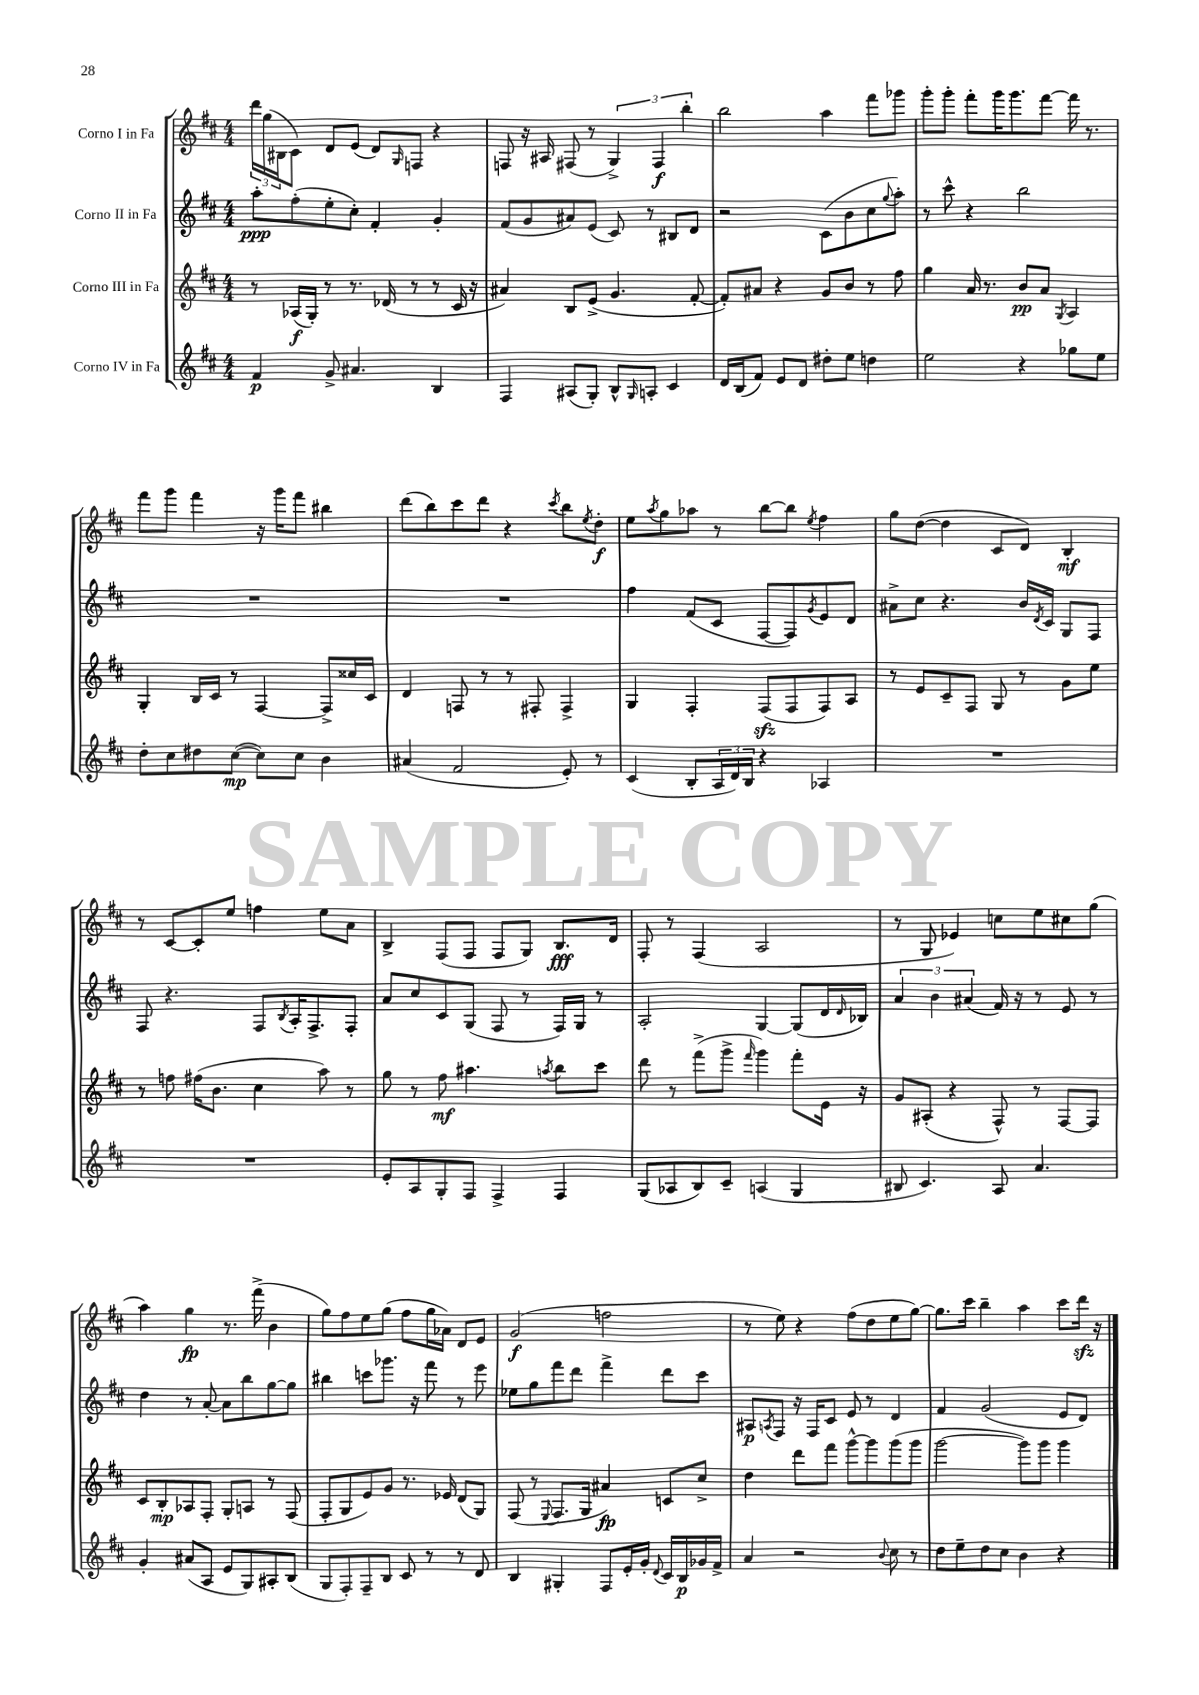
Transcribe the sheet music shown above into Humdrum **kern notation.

**kern	**dynam	**kern	**dynam	**kern	**dynam	**kern	**dynam
*part4	*part4	*part3	*part3	*part2	*part2	*part1	*part1
*staff4	*staff4	*staff3	*staff3	*staff2	*staff2	*staff1	*staff1
*I"Corno IV in Fa	*	*I"Corno III in Fa	*	*I"Corno II in Fa	*	*I"Corno I in Fa	*
*clefG2	*	*clefG2	*	*clefG2	*	*clefG2	*
*k[f#c#]	*	*k[f#c#]	*	*k[f#c#]	*	*k[f#c#]	*
*M4/4	*	*M4/4	*	*M4/4	*	*M4/4	*
=1	=1	=1	=1	=1	=1	=1	=1
4f#/	p	8r	.	8aa'\L	ppp	24ddd\LL	.
.	.	.	.	.	.	(24gg\	.
.	.	.	.	.	.	24B#X\J	.
.	.	(16A-X/LL	f	(8ff#'\	.	8c#\J)	.
.	.	16G'/JJ)	.	.	.	.	.
8g^/	.	8r	.	8ee'\	.	8d/L	.
4.a#X/	.	8.r	.	8cc#'\J)	.	(8e/J	.
.	.	.	.	4f#'/	.	8d/L)	.
.	.	(16d-X/	.	.	.	.	.
.	.	.	.	.	.	16qqG/	.
.	.	8r	.	.	.	8Fn/J	.
4B/	.	8r	.	4g'/	.	4r	.
.	.	16c#/	.	.	.	.	.
.	.	16r	.	.	.	.	.
=2	=2	=2	=2	=2	=2	=2	=2
4F#/	.	4a#X/)	.	(8f#/L	.	8Fn/	.
.	.	.	.	8g/	.	16r	.
.	.	.	.	.	.	16A#X/	.
(8A#X/L	.	8B/L	.	8a#X/)	.	(8F#X/	.
8G'/J)	.	(8e^/J	.	(8e/J	.	8r	.
8B^^/L	.	4.g/	.	8c#/)	.	6G^/)	.
16qqG/	.	.	.	.	.	.	.
8An'/J	.	.	.	8r	.	.	.
.	.	.	.	.	.	6F#/	f
4c#/	.	.	.	8B#X/L	.	.	.
.	.	.	.	.	.	6bb'\	.
.	.	[8f#'/	.	8d/J	.	.	.
=3	=3	=3	=3	=3	=3	=3	=3
16d/LL	.	8f#'/L])	.	2r	.	2bb\	.
(16B/J	.	.	.	.	.	.	.
8f#/J)	.	8a#X/J	.	.	.	.	.
8e/L	.	4r	.	.	.	.	.
8d/J	.	.	.	.	.	.	.
8dd#X'\L	.	8g/L	.	(8c#\L	.	4aa\	.
8ee\J	.	8b/J	.	8b\	.	.	.
4ddn\	.	8r	.	8cc#\	.	8fff#\L	.
.	.	.	.	8qqgg/	.	.	.
.	.	8ff#\	.	8aa'\J)	.	8ggg-X\J	.
=4	=4	=4	=4	=4	=4	=4	=4
2ee\	.	4gg\	.	8r	.	8ggg'\L	.
.	.	.	.	8ccc#^^\	.	8ggg'\J	.
.	.	16a/	.	4r	.	8fff#'\L	.
.	.	8.r	.	.	.	.	.
.	.	.	.	.	.	16ggg\K	.
.	.	.	.	.	.	8.ggg\	.
4r	.	8b/L	pp	2bb\	.	.	.
.	.	8a/J	.	.	.	[8fff#\J	.
.	.	8qG/	.	.	.	.	.
8gg-X\L	.	4A/	.	.	.	16fff#\]	.
.	.	.	.	.	.	8.r	.
8ee\J	.	.	.	.	.	.	.
!!LO:LB:g=z
=5	=5	=5	=5	=5	=5	=5	=5
8dd'\L	.	4G'/	.	1r	.	8fff#\L	.
8cc#\	.	.	.	.	.	8ggg\J	.
8dd#X\	.	16B/LL	.	.	.	4fff#\	.
.	.	16c#/JJ	.	.	.	.	.
([8cc#\J	mp	8r	.	.	.	.	.
8cc#\L])	.	[4F#/	.	.	.	16r	.
.	.	.	.	.	.	16ggg\KL	.
8cc#\J	.	.	.	.	.	8fff#\J	.
4b\	.	8F#^/L]	.	.	.	4bb#X\	.
.	.	16cc##X/L	.	.	.	.	.
.	.	16c#/JJ	.	.	.	.	.
=6	=6	=6	=6	=6	=6	=6	=6
(4a#X/	.	4d/	.	1r	.	(8ddd\L	.
.	.	.	.	.	.	8bb\)	.
2f#/	.	8Fn/	.	.	.	8ccc#\	.
.	.	8r	.	.	.	8ddd\J	.
.	.	8r	.	.	.	4r	.
.	.	8F#X'/	.	.	.	.	.
.	.	.	.	.	.	8qccc#/	.
8e'/)	.	4F#^/	.	.	.	8bb\L	.
.	.	.	.	.	.	8qee/	.
8r	.	.	.	.	.	8dd'\J	f
=7	=7	=7	=7	=7	=7	=7	=7
(4c#/	.	4G/	.	4ff#\	.	8ee\L	.
.	.	.	.	.	.	8qaa/	.
.	.	.	.	.	.	8gg\	.
8B'/L	.	4F#'/	.	(8f#/L	.	8aa-X\J	.
24A/L	.	.	.	8c#/J	.	8r	.
24d/)	.	.	.	.	.	.	.
24B/JJ	.	.	.	.	.	.	.
4r	.	(8F#zz/L	.	[8F#/L	.	[8bb\L	.
.	.	8F#/	.	8F#/])	.	8bb\J]	.
.	.	.	.	8qg/	.	8qee/	.
4A-X/	.	8F#/)	.	8e/	.	4ff#\	.
.	.	8A/J	.	8d/J	.	.	.
=8	=8	=8	=8	=8	=8	=8	=8
1r	.	8r	.	8a#X^\L	.	8gg\L	.
.	.	8e/L	.	8cc#\J	.	([8dd\J	.
.	.	8c#~/	.	4.r	.	4dd\]	.
.	.	8F#/J	.	.	.	.	.
.	.	8G/	.	.	.	8c#/L	.
.	.	8r	.	16b/LL	.	8d/J)	.
.	.	.	.	8qd/	.	.	.
.	.	.	.	16c#/JJ	.	.	.
.	.	8g\L	.	8G/L	.	4B'/	mf
.	.	8ee\J	.	8F#/J	.	.	.
!!LO:LB:g=z
=9	=9	=9	=9	=9	=9	=9	=9
1r	.	8r	.	8F#/	.	8r	.
.	.	8ffn\	.	4.r	.	[8c#/L	.
.	.	(16ff#X\KL	.	.	.	8c#'/]	.
.	.	8.b\J	.	.	.	.	.
.	.	.	.	.	.	8ee/J	.
.	.	4cc#\	.	8F#/L	.	4ffn\	.
.	.	.	.	8qB/	.	.	.
.	.	.	.	16A'/K	.	.	.
.	.	.	.	8.F#^/	.	.	.
.	.	8aa\)	.	.	.	8ee\L	.
.	.	8r	.	8F#'/J	.	8a\J	.
=10	=10	=10	=10	=10	=10	=10	=10
8e'/L	.	8gg\	.	8a/L	.	4B^/	.
8A/	.	8r	.	8cc#/	.	.	.
8G'/	.	8ff#\	mf	8c#/	.	(8F#/L	.
8F#/J	.	4.aa#X\	.	(8G/J	.	8F#/J	.
4F#^/	.	.	.	8F#/	.	8F#/L	.
.	.	.	.	8r	.	8G/J)	.
.	.	8qaan/	.	.	.	.	.
4F#/	.	8bb\L	.	16F#/LL)	.	8.B/L	fff
.	.	.	.	16G/JJ	.	.	.
.	.	8ccc#\J	.	8r	.	.	.
.	.	.	.	.	.	16d/Jk	.
=11	=11	=11	=11	=11	=11	=11	=11
(8G/L	.	8ddd\	.	2A'/	.	8F#'/	.
8A-X/	.	8r	.	.	.	8r	.
8B/)	.	(8fff#^\L	.	.	.	(4F#/	.
8c#~/J	.	8ggg^\J	.	.	.	.	.
.	.	16qqfff#/	.	.	.	.	.
(4An/	.	4ggg\)	.	[4G/	.	2A/	.
4G/	.	8fff#'\L	.	(8G/L]	.	.	.
.	.	16e\Jk	.	16d/L	.	.	.
.	.	.	.	16qqd/	.	.	.
.	.	16r	.	16B-X/JJ)	.	.	.
=12	=12	=12	=12	=12	=12	=12	=12
8B#X/	.	8g/L	.	6a/	.	8r	.
4.c#/)	.	(8A#X'/J	.	.	.	8G/	.
.	.	.	.	6b\	.	.	.
.	.	4r	.	.	.	4e-X/)	.
.	.	.	.	(6a#X/	.	.	.
8A/	.	8F#^^/)	.	16f#/)	.	8ccn\L	.
.	.	.	.	16r	.	.	.
4.a/	.	8r	.	8r	.	8ee\	.
.	.	[8F#/L	.	8e/	.	8cc#X\	.
.	.	8F#/J]	.	8r	.	(8gg\J	.
!!LO:LB:g=z
=13	=13	=13	=13	=13	=13	=13	=13
4g'/	.	8c#/L	.	4dd\	.	4aa\)	.
.	.	8B'/	mp	.	.	.	.
(8a#X/L	.	8A-X/	.	8r	.	4gg\	fp
8A/J	.	8F#'/J	.	[8a'/	.	.	.
8e/L	.	8G'/L	.	8a\L]	.	8.r	.
8G/)	.	8An/J	.	8bb\	.	.	.
.	.	.	.	.	.	(16fff#^\	.
8A#X'/	.	8r	.	[8gg\	.	4b\	.
(8B/J	.	(8F#/	.	8gg\J]	.	.	.
=14	=14	=14	=14	=14	=14	=14	=14
8G/L	.	8F#'/L	.	4bb#X\	.	8gg\L)	.
8F#'/)	.	8G/	.	.	.	8ff#\	.
8F#~/	.	8e/)	.	8cccn\L	.	8ee\	.
8B/J	.	8g/J	.	8.ggg-X\J	.	(8gg\J	.
8c#/	.	8.r	.	.	.	8ff#\L	.
.	.	.	.	16r	.	.	.
8r	.	.	.	8fff#\	.	16gg\L	.
.	.	16e-X/	.	.	.	16a-X\JJ)	.
8r	.	(8d/L	.	8r	.	8d/L	.
8d/	.	8G/J)	.	8eee\	.	8e/J	.
=15	=15	=15	=15	=15	=15	=15	=15
4B/	.	(8F#/	.	8ee-X\L	.	(2g/	f
.	.	8r	.	8gg\	.	.	.
.	.	8qqE/	.	.	.	.	.
4G#X'/	.	8.F#/L	.	8fff#\	.	.	.
.	.	.	.	8ddd\J	.	.	.
.	.	16G/Jk	.	.	.	.	.
8F#/L	.	4a#X/)	fp	4fff#^\	.	2ffn\	.
16e'/L	.	.	.	.	.	.	.
16g'/JJ	.	.	.	.	.	.	.
8qqd/	.	.	.	.	.	.	.
16c#/LL	.	8cn/L	.	8ddd\L	.	.	.
16B/	p	.	.	.	.	.	.
16g-X/	.	8cc#^/J	.	8ccc#\J	.	.	.
16f#^/JJ	.	.	.	.	.	.	.
=16	=16	=16	=16	=16	=16	=16	=16
4a/	.	4dd\	.	8A#X/L	p	8r	.
.	.	.	.	8qAn/	.	.	.
.	.	.	.	8F#/J	.	8ee\)	.
2r	.	8ddd\L	.	16r	.	4r	.
.	.	.	.	16F#/KL	.	.	.
.	.	8fff#\J	.	8c#/J	.	.	.
.	.	[8ggg^^\L	.	8e/	.	(8ff#\L	.
.	.	8ggg\]	.	8r	.	8dd\	.
8qqb/	.	.	.	.	.	.	.
8cc#\	.	(8ggg\	.	4d/	.	8ee\	.
8r	.	8ggg\J	.	.	.	[8gg\J)	.
=17	=17	=17	=17	=17	=17	=17	=17
8dd\L	.	[2ggg\	.	4f#/	.	8.gg\L]	.
8ee~\	.	.	.	.	.	.	.
.	.	.	.	.	.	16ccc#\Jk	.
8dd\	.	.	.	(2g/	.	4bb~\	.
8cc#\J	.	.	.	.	.	.	.
4b\	.	8ggg\L])	.	.	.	4aa\	.
.	.	8ggg\J	.	.	.	.	.
4r	.	4ggg\	.	8e/L	.	8ccc#\L	.
.	.	.	.	8d/J)	.	16dddzz\Jk	.
.	.	.	.	.	.	16r	.
==	==	==	==	==	==	==	==
*-	*-	*-	*-	*-	*-	*-	*-
